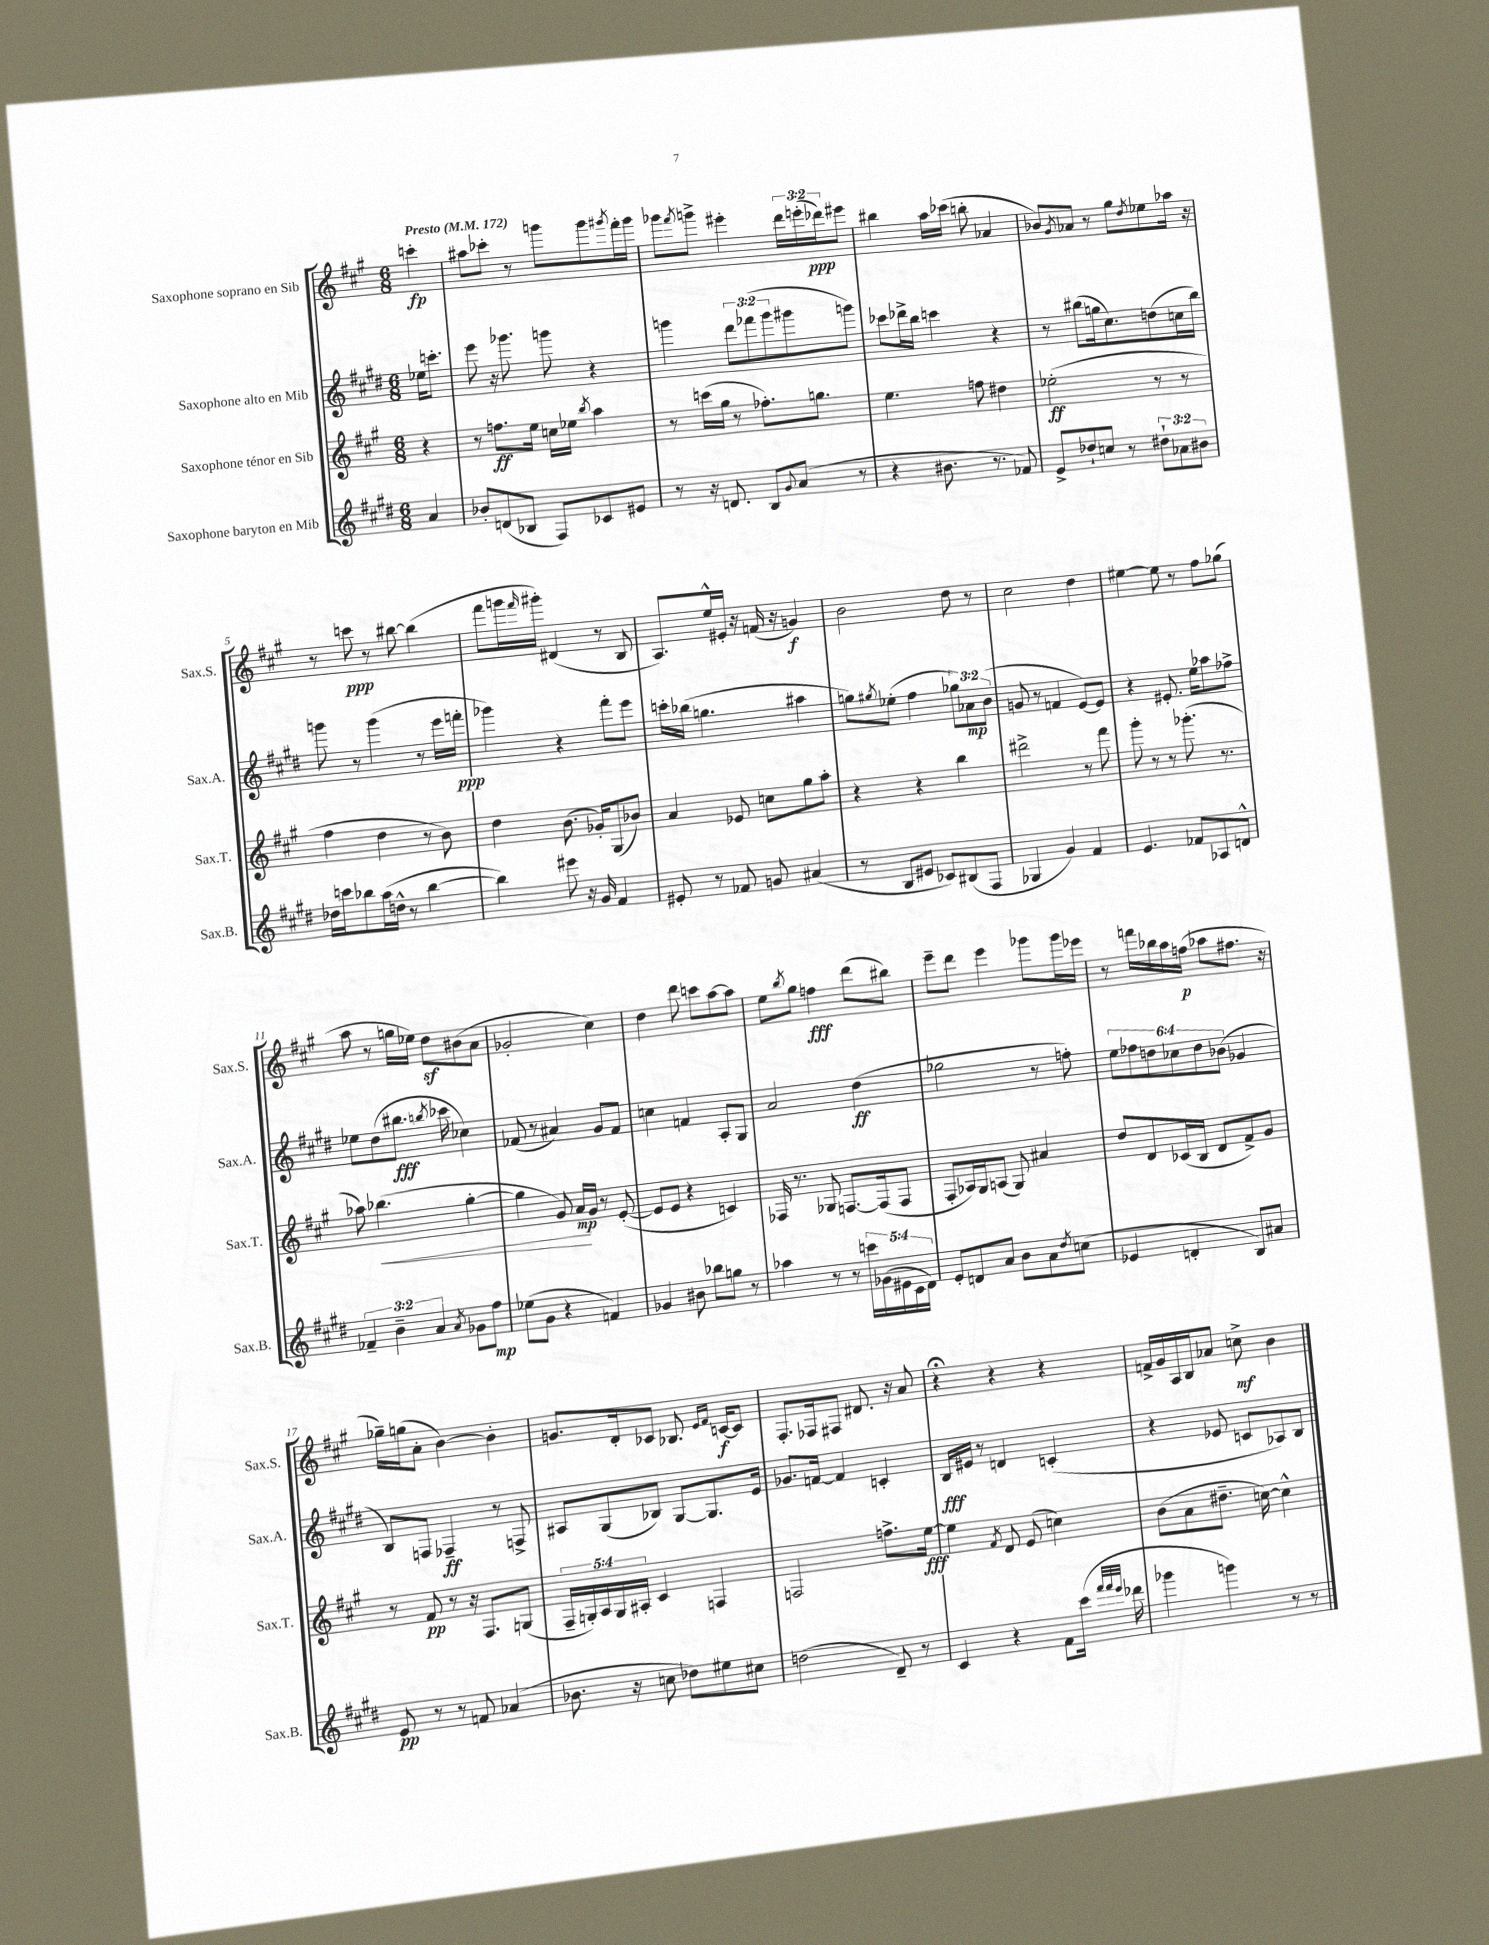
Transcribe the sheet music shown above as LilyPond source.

<<
\new StaffGroup <<
\new Staff = "s0" \with { instrumentName = "Saxophone soprano en Sib" shortInstrumentName = "Sax.S." } {
    \clef treble \key a \major \numericTimeSignature \time 6/8 \override Staff.TupletNumber.text = #tuplet-number::calc-fraction-text \partial 4 \tempo "Presto" 4 = 172
    c'''4-.\fp |
    ais''8 ces'''8-. r8 g'''8 g'''8 \acciaccatura { gis'''8 } fis'''16-. gis'''16 |
    ges'''8 \acciaccatura { fis'''8 } g'''8-> eis'''4-. \tuplet 3/2 { d'''16 e'''16-.( des'''16\ppp) } eis'''8 |
    bis''4 a''16 ces'''16( b''8-. aes'4 |
    bes'8) \acciaccatura { gis'8 } aes'8 r8 gis''8 \acciaccatura { d''8 } ees''8 aes''16 r16 |
    r8 c'''8\ppp r8 bis''8~ bis''4( |
    fis'''8 g'''16 \grace { fis'''16 } gis'''16-.) dis'4( r8 b8 |
    a8.) e''16-^ eis'16-. r16 f'16( r16 g'4\f) |
    b'2 d''8 r8 |
    cis''2 d''4 |
    eis''4~ eis''8 r8 fis''8 ges''8( |
    a''8 r8 g''16 ees''16) d''8\sf bis'8( a'8 |
    ges'2-. cis''4) |
    d''4 d'''8 c'''8 a''8~ a''8 |
    e''8 \acciaccatura { b''8 } gis''8 f''4\fff d'''8( bis''8) |
    e'''8-- d'''8 e'''4 ges'''8 ges'''16 ees'''16 |
    r8 f'''16 bes''16 a''16 f''16\p( aes''8 fis''8. r16 |
    ges''16--) g''16( a'8-. b'4~) b'4-. |
    g'8. d'16-. ces'8 bes8. \grace { e'16 fis'16 } c'16~\f c'8 |
    fis8.-. fes16 fis8 dis'8. r16 a'8 |
    r4\fermata r4 r4 |
    f'16-> gis'16 a16 b16 aes'8 c''8->\mf b'4 \bar "|." |
}
\new Staff = "s1" \with { instrumentName = "Saxophone alto en Mib" shortInstrumentName = "Sax.A." } {
    \clef treble \key e \major \numericTimeSignature \time 6/8 \override Staff.TupletNumber.text = #tuplet-number::calc-fraction-text \partial 4
    ees''16 c'''8.-. |
    e'''8 r16 ges'''8. g'''8 r4 |
    g'''4 \tuplet 3/2 { dis'''8 fes'''8( g'''8 } gis'''8 g'''8) |
    ces'''8 des'''16-> b''16 c'''4 r4 |
    r8 bis''8( g''16 cis''8.) d''8( c''16 bis''16) |
    g'''8 r8 g'''4( r8 e'''16 f'''16-.\ppp |
    ges'''4) r4 fis'''8-. e'''8 |
    c'''16-. bes''16( g''4. ais''4 |
    g''8) \acciaccatura { gis''8 } ees''8-.( fis''4 \tuplet 3/2 { ges''8) aes'8\mp b'8( } |
    g'8 r8 f'4 e'8~) e'8 |
    r4 eis'8.-. e''16 aes''8 fes''8-> |
    ees''8 dis''8( bis''8.\fff \acciaccatura { b''8 } ces'''16 ces''4) |
    fes'8( r8 ais'4) gis'8 fes'8 |
    c''4 f'4 a8-. gis8 |
    a'2 dis''4\ff( |
    ges''2 r8 f''8-.) |
    \tuplet 6/4 { e''8 fes''8 d''8 ces''8 d''8 bes'8( } ges'4 |
    b8) f8 fes4--\ff r8 f8-> |
    ais8 gis8( bes8) gis8~ gis8. e'16 |
    ges'8. f'16~ f'4 c'4-. |
    b16\fff eis'16 r8 d'4 c'4-.( |
    r4 ees'8 c'8 aes8) b8 \bar "|." |
}
\new Staff = "s2" \with { instrumentName = "Saxophone ténor en Sib" shortInstrumentName = "Sax.T." } {
    \clef treble \key a \major \numericTimeSignature \time 6/8 \override Staff.TupletNumber.text = #tuplet-number::calc-fraction-text \partial 4
    r4 |
    r8 f''8.\ff e''16 c''16 ees''16 \acciaccatura { b''8 } a''4 |
    r8 c'''16( gis''16 r8 fes''8.-.) g''8. |
    e''4. f''8 dis''4 |
    ees''2-.\ff( r8 r8 |
    fis''4 d''4 r8 b'8) |
    d''4 b'8.( ges'16-.) gis8( bes'8) |
    a'4 ees'8 c''8 gis''8 a''8-. |
    r4 r4 b''4 |
    dis'''2-> r8 fis'''8 |
    gis'''8-. r8 r8 ges'''8.-.( r8. |
    aes''8) bes''4.\<( gis''4~-. |
    gis''4 gis'8) a'16\mp\! gis'16 r8 e'8~-.( |
    e'8 e'8 r4 c'4) |
    fes16 r8. ges8 f8.~ f16( f8 |
    fis8-. aes16) gis16 a8( gis8) ais'4 |
    d''8 d'8 ces'16( b16 d'8 fis'8->) gis'8 |
    r8 fis'8\pp r8 r16 fis8. g8( |
    \tuplet 5/4 { fis16-- g16-.) a16 g16 ais16-. } cis'4 f4 |
    f2 f''8.-> e''16~\fff |
    e''4 \acciaccatura { fis'8 } d'8 e'8( c''4) |
    b'8( a'8 dis''8.-- c''16~) c''4-^ \bar "|." |
}
\new Staff = "s3" \with { instrumentName = "Saxophone baryton en Mib" shortInstrumentName = "Sax.B." } {
    \clef treble \key e \major \numericTimeSignature \time 6/8 \override Staff.TupletNumber.text = #tuplet-number::calc-fraction-text \partial 4
    a'4 |
    bes'8-. d'8( bes8 fis8) ces'8 eis'8 |
    r8 r16 d'8. b8 \appoggiatura { gis'8 } a'8( r8 |
    r4 bis'8. r8. fes'8) |
    e'8-> des''8-! c''8 r8 \tuplet 3/2 { dis''8-! aes'8 bis'8 } |
    des''16 c'''16 bes''8 a''16( d''16-^ r8 bes''4~ |
    bes''4) eis'''8 r16 gis'16 fis'4 |
    eis'8-. r8 fes'8 g'8 ais'4( |
    r8 b8 eis'8 ces'8) bis8( fis8 |
    ges4 gis'4) fis'4 |
    e'4. fes'8 aes8 d'8-^ |
    \tuplet 3/2 { fes'4-- b'4-- a'4 } \acciaccatura { a'8 } ges'8 fis''8\mp |
    ees''8( gis'8 r4 f'4) |
    ges'4 bis'8 bes''8 g''8 r8 |
    aes''4 r8 r8 \tuplet 5/4 { c'''16 ges'16( eis'16 cis'16 dis'16) } |
    e'8-. d'8 a'8 b'8 a'8 \acciaccatura { dis''8 } c''8( |
    ees'4 d'4-. b8) ais'8 |
    e'8\pp r8 r8 f'8 aes'4( |
    bes'8. r16 c''8 des''8) eis''8 cis''8 |
    d''2( dis'8--) r8 |
    cis'4 r4 fis'8 cis'''16( \grace { fis'''32 fis'''32 e'''32 } des'''16 |
    ges'''4 g'''4) r8 r8 \bar "|." |
}
>>
>>
